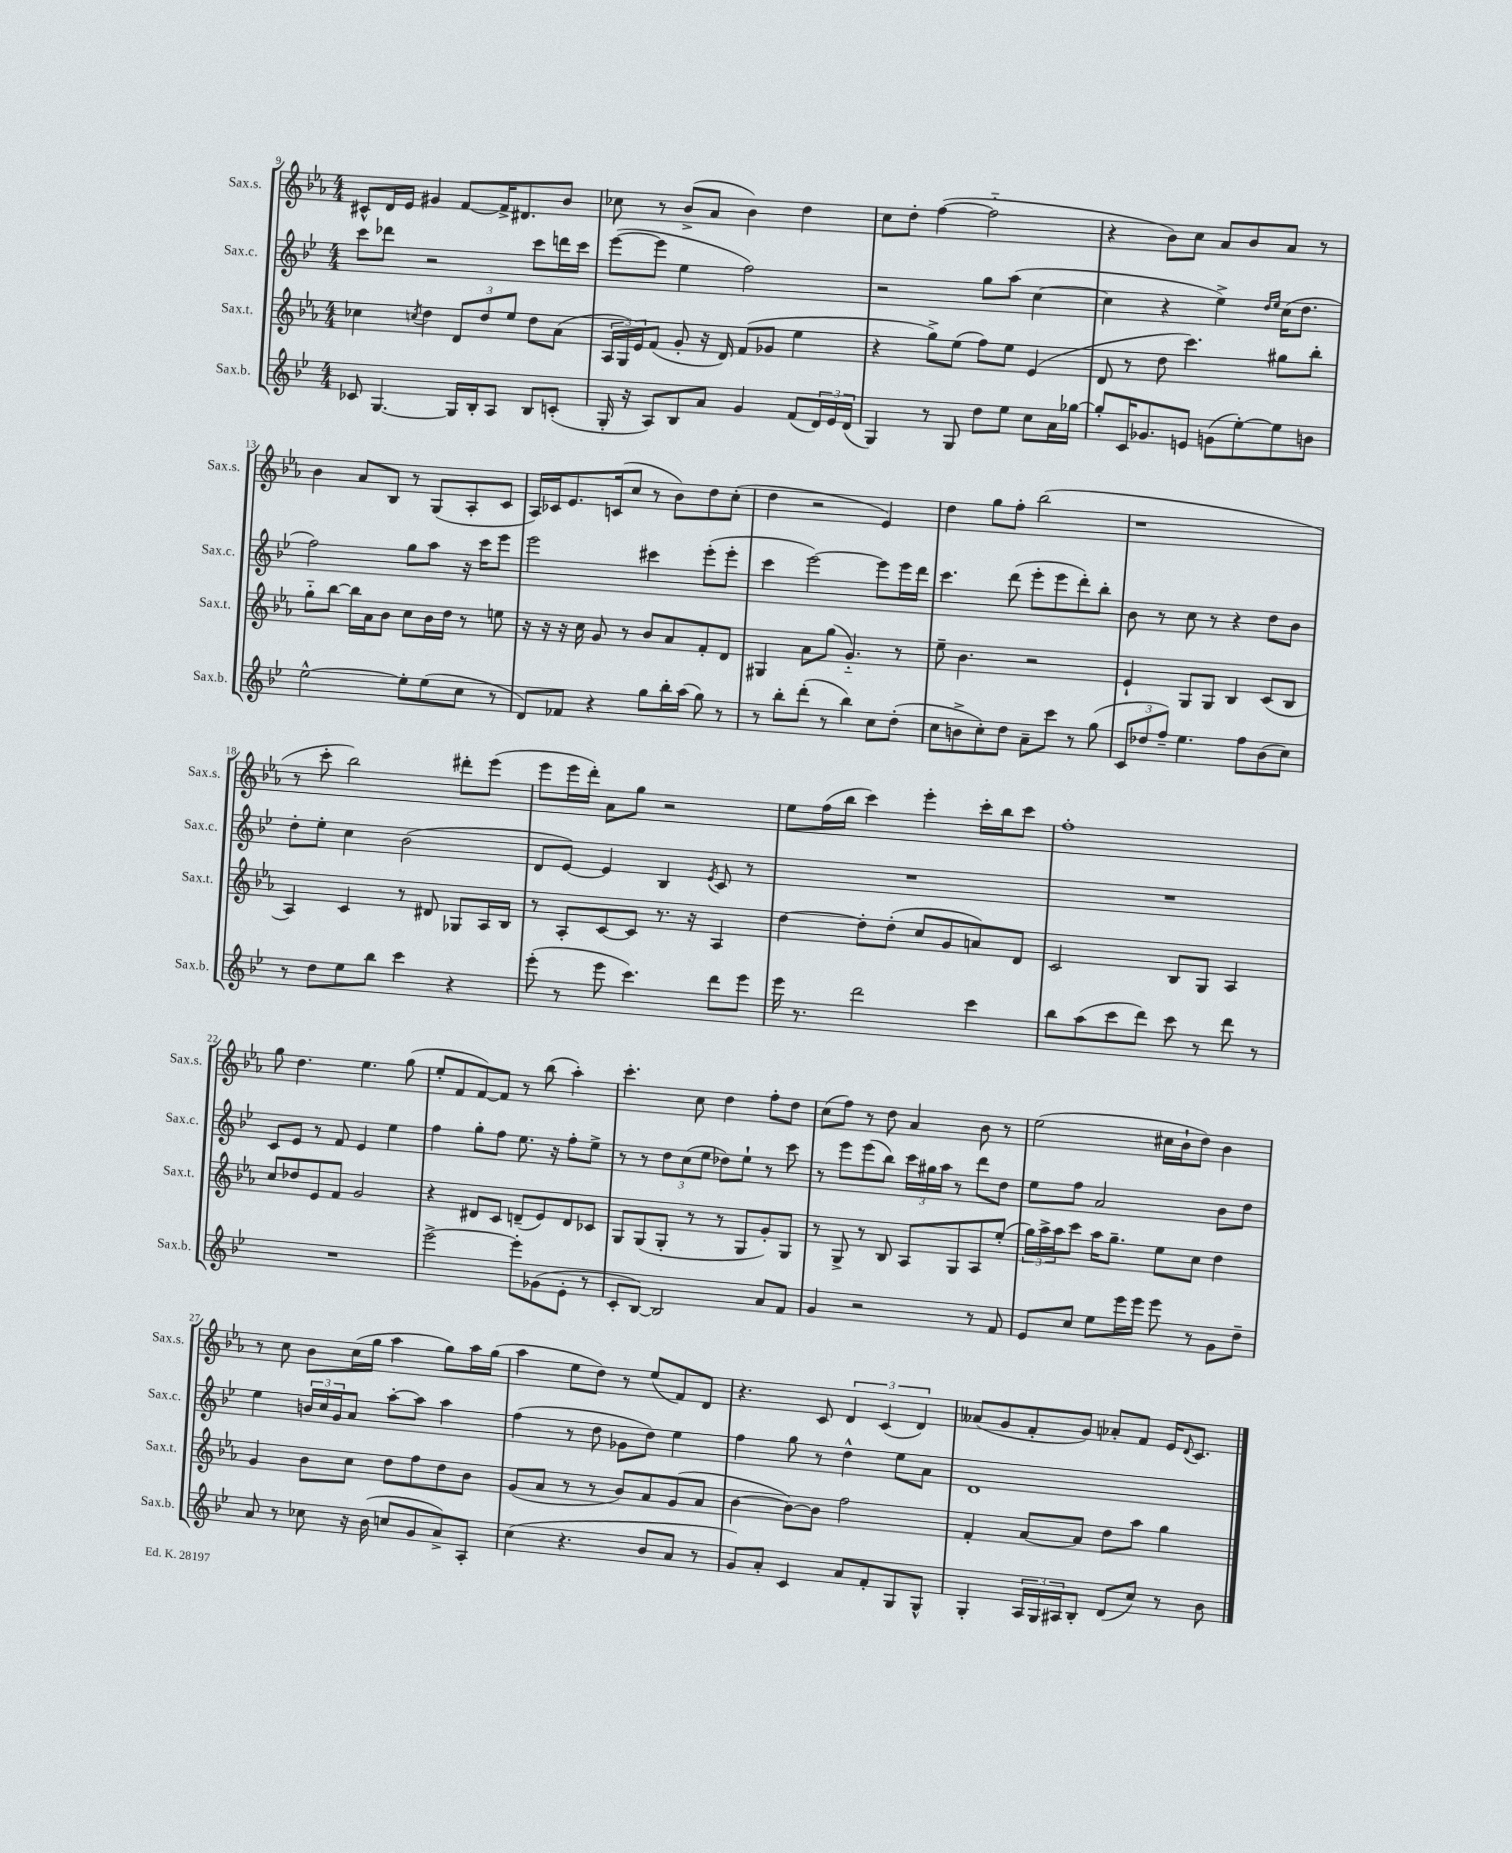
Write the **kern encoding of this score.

**kern	**kern	**kern	**kern
*part4	*part3	*part2	*part1
*staff4	*staff3	*staff2	*staff1
*I"Sax.b.	*I"Sax.t.	*I"Sax.c.	*I"Sax.s.
*I'Sax.b.	*I'Sax.t.	*I'Sax.c.	*I'Sax.s.
*clefG2	*clefG2	*clefG2	*clefG2
*k[b-e-]	*k[b-e-a-]	*k[b-e-]	*k[b-e-a-]
*M4/4	*M4/4	*M4/4	*M4/4
=9	=9	=9	=9
8c-X/	4cc-X\	8ccc\L	8c#X^^/L
[4.G/	.	8ddd-X\J	16d/L
.	.	.	16e-/JJ
.	8qccn/	.	.
.	4dd\	2r	4g#X/
16G/LL]	12d/L	.	[8f/L
16B-'/J	.	.	.
.	12dd/	.	.
8A/J	.	.	16f^/K]
.	12ee-/J	.	.
.	.	.	8.d#X/
8B-/L	8dd\L	8ccc\L	.
(8cn'/J	(8a-\J	16dddn\L	8b-/J
.	.	16ccc\JJ	.
=10	=10	=10	=10
16G'/	24A-/LL	([8eee-\L	8cc-X\
.	24G/)	.	.
16r	.	.	.
.	24e-/J	.	.
8A/L)	(8f/J	8eee-\J]	8r
8B-/	8g'/	4ee-\	(8b-^/L
8a/J	16r	.	8a-/J
.	16d/)	.	.
4g/	(8f/L	2ff\)	4b-\)
.	8g-X/J	.	.
(8f/L	4ee-\	.	4dd\
24d/L)	.	.	.
24e-/	.	.	.
(24d/JJ	.	.	.
=11	=11	=11	=11
4G/)	4r	2r	8cc\L
.	.	.	8dd'\J
8r	8gg^\L)	.	([4ff\
8G/	(8ee-\J	.	.
8dd\L	8ff\L)	8gg\L	2ff\]
8ee-\J	8ee-\J	(8aa\J	.
8cc\L	(4e-/	[4cc\	.
16a\L	.	.	.
[16gg-X\JJ	.	.	.
=12	=12	=12	=12
8gg-'/L]	8d/	4cc\]	4r
16c/K	8r	.	.
8.g-X/	.	.	.
.	8dd\	4r	8b-\L)
8en/J	4.ccc\)	.	8cc\J
(8gn\L	.	4ee-^\)	8a-/L
[8ee-'\)	.	.	8b-/
.	.	16qqdd/LL	.
.	.	16qqee-/JJ	.
8ee-\]	8gg#X\L	(16cc\KL	8a-/J
.	.	8.dd\J	.
8bn\J	8bb-'\J	.	8r
!!LO:LB:g=z
=13	=13	=13	=13
[2ee-^^\	8gg\L	2ff\)	4b-\
.	[8bb-\J	.	.
.	16bb-\LL]	.	8a-/L
.	16a-\J	.	.
.	8b-\J	.	8B-/J
8ee-'\L]	8cc\L	8gg\L	8r
(8ee-\	16b-\L	8aa\J	(8G/L
.	16dd\JJ	.	.
8cc\J	8r	16r	8A-'/
.	.	16ccc\KL	.
8r	8een\	8eee-\J	8c/J
=14	=14	=14	=14
8d/L)	16r	2eee-\	16A-/LL)
.	16r	.	16c-X/J
8f-X/J	16r	.	8.e-/
.	16cc\	.	.
4r	8g/	.	.
.	.	.	(16cn/k
.	8r	.	8cc/J
8gg\L	8b-/L	4ccc#X\	8r
16bb-'\L	8a-/	.	8b-\L)
(16aa\JJ	.	.	.
8gg\)	8f'/	(8eee-'\L	8dd\
8r	8d/J	8eee-'\J	(8cc'\J
=15	=15	=15	=15
8r	4G#X/	4ccc\	4dd\
8bb-'\L	.	.	.
(8ddd'\J	8a-\L	[2eee-\)	2r
8r	(8gg\J	.	.
4bb-\)	4.g/)	.	.
8cc\L	.	8eee-\L]	4e-/)
(8dd'\J	8r	16eee-\L	.
.	.	16ddd\JJ	.
=16	=16	=16	=16
8cc\L	8ee-~\	4.ccc\	4dd\
8bn^\	4.b-\	.	.
8cc'\)	.	.	8gg\L
8dd\J	.	(8ddd\	8ff'\J
8a~\L	2r	8eee-'\L	(2bb-\
8ccc\J	.	8eee-\	.
8r	.	8ddd'\)	.
(8gg\	.	8bb-'\J	.
=17	=17	=17	=17
12c/L	4e-`/	8b-\	1r
12dd-X/	.	.	.
.	.	8r	.
12ff~/J)	.	.	.
4.ee-\	8G/L	8cc\	.
.	8G/J	8r	.
.	4B-/	4r	.
8ff\L	.	.	.
(8b-\	(8c/L	8dd\L	.
8cc\J)	8B-/J	8b-\J	.
!!LO:LB:g=z
=18	=18	=18	=18
8r	4A-/)	8dd'\L	8r
8dd\L	.	8ee-'\J	8ccc'\
8ee-\	4c/	4cc\	2bb-\)
8bb-\J	.	.	.
4ccc\	8r	(2b-\	.
.	8d#X/	.	.
4r	8G-X/L	.	8ddd#X'\L
.	16A-/L	.	(8eee-\J
.	16B-/JJ	.	.
=19	=19	=19	=19
(8eee-'\	8r	8d/L	8eee-\L
8r	8A-'/L	[8e-/J)	16eee-\L
.	.	.	16ddd'\JJ)
8eee-\	[8c/	4e-/]	8a-\L
4.ccc\)	8c/J]	.	8gg\J
.	8.r	4B-/	2r
.	16r	.	.
.	.	8qe-/	.
8ddd\L	4A-/	8c/	.
8eee-\J	.	8r	.
=20	=20	=20	=20
16eee-\	[4dd\	1r	8ee-\L
8.r	.	.	.
.	.	.	(16ff\L
.	.	.	16bb-\JJ
2ddd\	8dd'\L]	.	4ccc\)
.	(8dd'\J	.	.
.	8cc/L	.	4eee-'\
.	8g/	.	.
4ccc\	8an/)	.	16ccc'\LL
.	.	.	16bb-\J
.	8d/J	.	8ccc\J
=21	=21	=21	=21
8bb-\L	2c/	1r	1ff'
(8aa\	.	.	.
8ccc\	.	.	.
8ddd\J)	.	.	.
8ccc\	8B-/L	.	.
8r	8G/J	.	.
8ddd\	4A-/	.	.
8r	.	.	.
!!LO:LB:g=z
=22	=22	=22	=22
1r	8cc/L	8c/L	8gg\
.	8dd-X/	8e-/J	4.dd\
.	8e-/	8r	.
.	8f/J	8f/	.
.	2g/	4e-/	4.ee-\
.	.	4ee-\	.
.	.	.	(8gg\
=23	=23	=23	=23
[2eee-^\	4r	4ff\	8ee-'/L
.	.	.	8f/
.	8d#X/L	8gg'\L	[8f/)
.	8c/J	8ff\J	8f/J]
8eee-'\L]	(8dn~/L	8.ee-\	8r
(8g-X\	8e-/)	.	(8bb-\
.	.	16r	.
8e-'\J	8d/	8ff'\L	4aa-'\)
8r	8c-X/J	8ee-^\J	.
=24	=24	=24	=24
8c'/L	8G/L	8r	4.ccc'\
[8B-/J)	(8G/	8r	.
2B-/]	8G'/J	12dd\L	.
.	.	(12cc\	.
.	8r	.	8cc\
.	.	12ee-\J	.
.	8r	8dd-X\L)	4dd\
.	8G/L	8ee-`\J	.
8a/L	8g'/)	8r	8ff'\L
8f/J	8G/J	8ccc\	8dd\J
=25	=25	=25	=25
4g/	8r	8r	(8cc\L
.	8G^/	8eee-\L	8ff\J)
2r	8r	(8eee-\	8r
.	8B-/	8bb-\J)	8dd\
.	8A-/L	24ccc\LL	4a-/
.	.	24gg#X\	.
.	.	24aa\JJ	.
.	8G/	8r	.
8r	8A-/	8ddd\L	8b-\
8f/	(8ee-'/J	8dd\J	8r
=26	=26	=26	=26
8e-/L	24gg\LL)	8ee-\L	(2ee-\
.	24aa-^\	.	.
.	24aa-\J	.	.
8cc/J	8ccc\J	8ff\J	.
8ee-\L	16aa-\KL	2a/	.
.	8.gg~\J	.	.
16eee-\L	.	.	.
16eee-\JJ	.	.	.
8eee-\	8ee-\L	.	16cc#X\LL
.	.	.	16b-`\J
8r	8cc\J	.	8dd\J)
8g\L	4dd\	8b-\L	4b-\
8dd~\J	.	8dd\J	.
!!LO:LB:g=z
=27	=27	=27	=27
8a/	4g/	4ee-\	8r
8r	.	.	8cc\
8cc-X\	8b-\L	24bn/LL	8b-\L
.	.	24cc/	.
.	.	24g/J	.
16r	8cc\J	8a/J	(16cc\L
(16b-\	.	.	16gg\JJ
8ccn/L	8dd\L	[8aa'\L	4aa-\
8g/	8ff\	8aa\J]	.
8a^/)	8dd\	4aa\	8gg\L)
8A'/J	8b-\J	.	16aa-\L
.	.	.	(16gg\JJ
=28	=28	=28	=28
(4cc\	(8g/L	(4ff\	4aa-\
.	8a-/J	.	.
4.r	8r	8r	8ee-\L
.	8r	8dd\	8dd\J)
.	8b-/L)	8g-X\L	8r
8b-/L	8a-/	8dd\J)	(8ee-/L
8a/J	(8g/	4ee-\	8f/)
8r	8a-/J	.	8d/J
=29	=29	=29	=29
8g/L)	[4b-\	4ff\	4.r
8a'/J	.	.	.
4c/	8b-\L_)	8gg\	.
.	8b-\J]	8r	8c/
8a/L	2ff\	4dd^^\	6d/
8f'/	.	.	.
.	.	.	(6c/
8G/	.	8ee-\L	.
.	.	.	6d/)
8G^^/J	.	8a\J	.
=30	=30	=30	=30
4G'/	4f'/	1d	(8a--X/L
.	.	.	8g/
24A/LL	[8a-/L	.	8f'/
24G/	.	.	.
24A#X/J	.	.	.
8B-'/J	8a-/J]	.	8g/J)
(8d/L	8dd\L	.	8a-X'/L
8cc/J)	8aa-\J	.	8f/J
8r	4gg\	.	16e-/KL
.	.	.	8qqd/
.	.	.	8.c/J
8b-\	.	.	.
==	==	==	==
*-	*-	*-	*-
